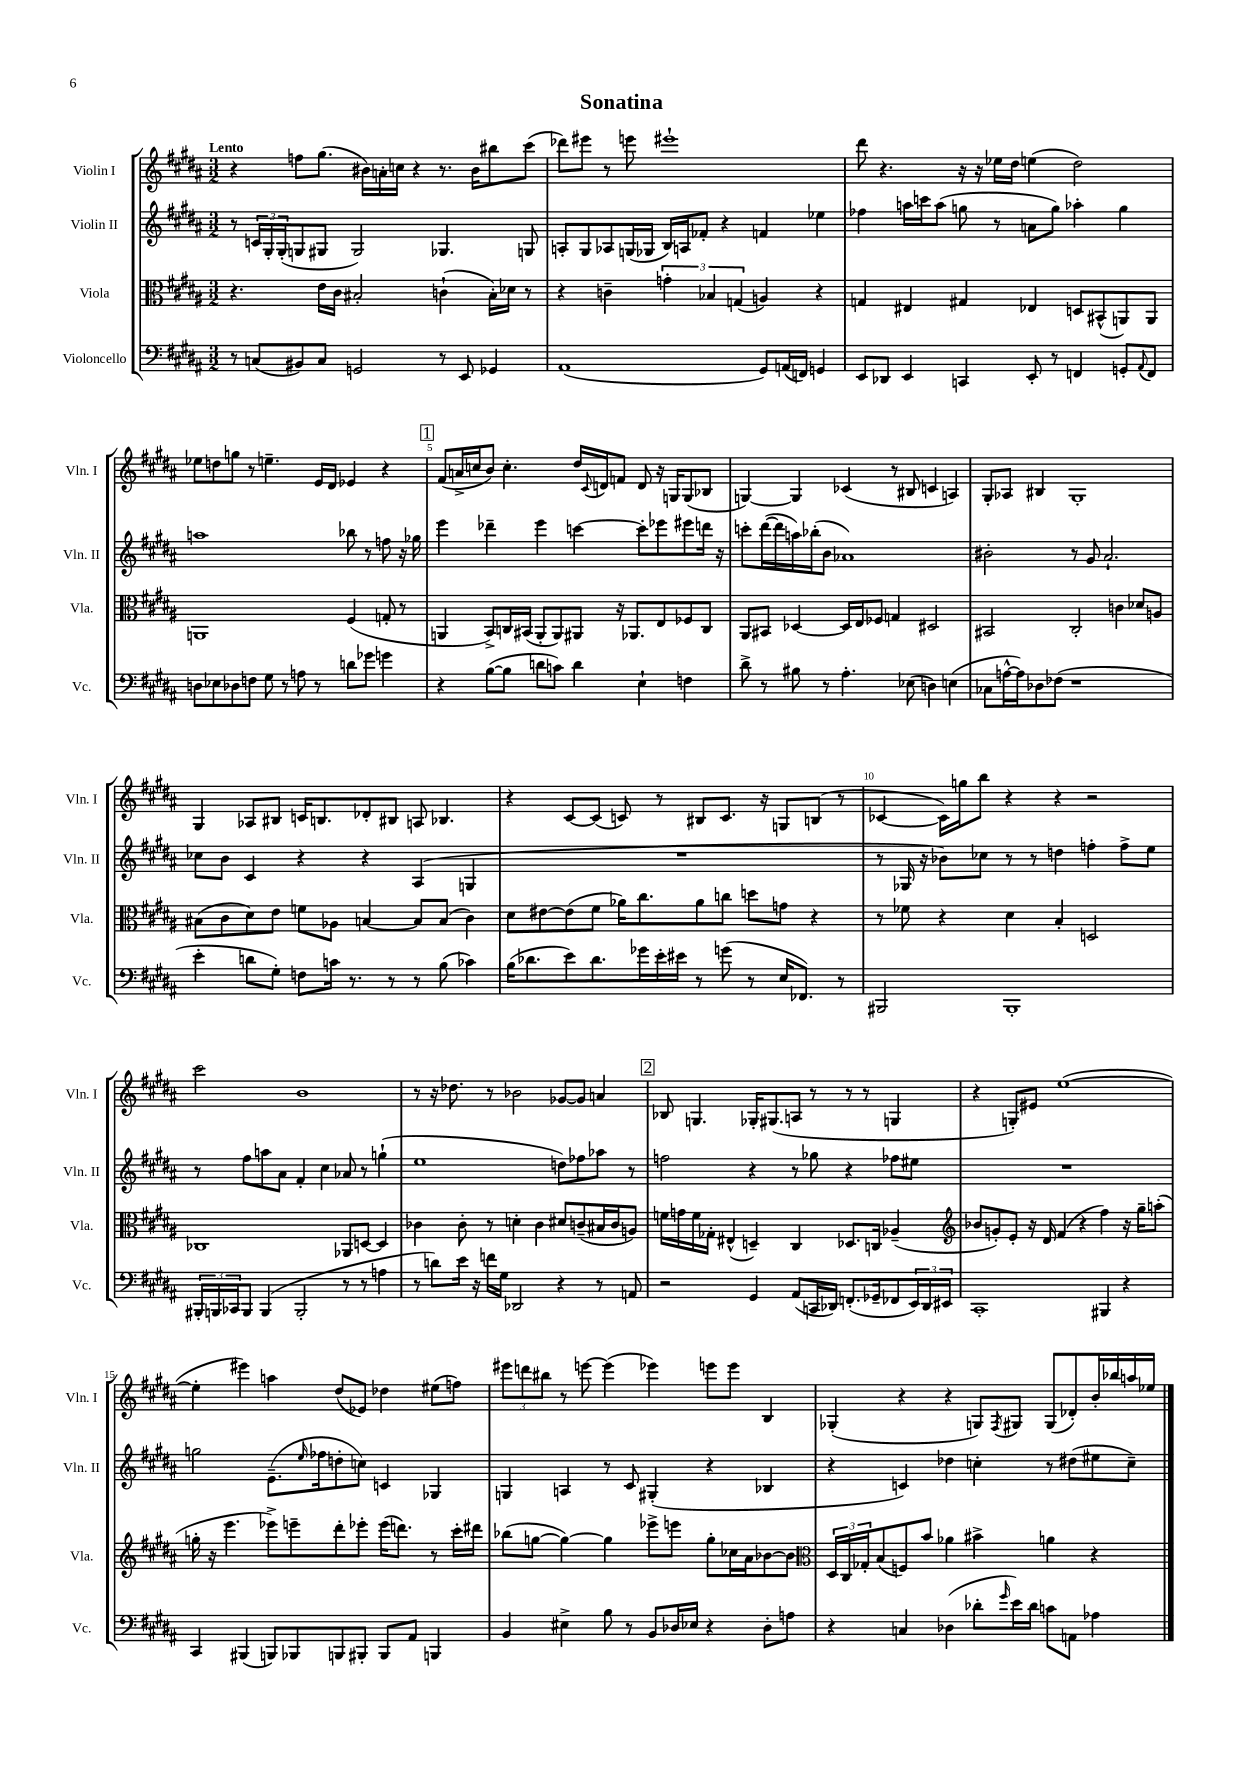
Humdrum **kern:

**kern	**kern	**kern	**kern
*staff4	*staff3	*staff2	*staff1
*clefF4	*clefC3	*clefG2	*clefG2
*k[f#c#g#d#a#]	*k[f#c#g#d#a#]	*k[f#c#g#d#a#]	*k[f#c#g#d#a#]
*M3/2	*M3/2	*M3/2	*M3/2
8r	4.r	8r	4r
(8C	.	24c	.
.	.	24G#'	.
.	.	(24G#'	.
8BB#)	.	8G	8ff
8C	16e	8G#	(8.gg#
.	16c#	.	.
2GG	2B#'	2G#)	.
.	.	.	16b#)
.	.	.	16a'
.	.	.	16cc
.	.	.	4r
8r	(4c`	4.G-	8.r
8EE	.	.	.
.	.	.	16b#
4GG-	16B#')	.	8bb#
.	16d-	.	.
.	8r	8G	(8ccc#
=	=	=	=
(1AA#	4r	8A'	8ddd-)
.	.	8G#	8eee#
.	4c~	8A-	8r
.	.	(16G	8eee
.	.	16G-	.
.	6g'	16B)	1eee#`
.	.	16A	.
.	.	8f-'	.
.	6B-	.	.
.	.	4r	.
.	(6G	.	.
8GG#)	4A)	4f	.
(16AA	.	.	.
16FF)	.	.	.
4GG	4r	4ee-	.
=	=	=	=
8EE	4G	4ff-	8ddd#
8DD-	.	.	4.r
4EE	4E#	16aa	.
.	.	16ccc	.
.	.	(8aa	.
4CC	4G#	8gg	16r
.	.	.	16r
.	.	8r	16ee-
.	.	.	16dd#
8EE'	4E-	8a	(4ee
8r	.	8gg)	.
4FF	8D	4aa-'	2dd#)
.	(8BB#^^	.	.
8GG'	8AA)	4gg	.
8qqAA#	.	.	.
8FF	8AA	.	.
=	=	=	=
8D	1AA	1aa	8ee-
8E-	.	.	8dd
8D-	.	.	8gg
8F	.	.	8r
8G#	.	.	4.ee~
8r	.	.	.
8A	.	.	.
8r	.	.	16e
.	.	.	16d#
8d	(4F#	8bb-	4e-
8g-	.	8r	.
4g	8G'	8ff	4r
.	8r	16r	.
.	.	16gg-	.
=	=	=	=
4r	4AA	4eee	(8f#
.	.	.	16a^
.	.	.	16cc
([8B	8BB^)	4ddd-~	8b)
8B]	16C	.	4.cc'
.	(16BB#	.	.
8d	8AA'	4eee	.
8c)	8AA)	.	.
4d	8AA#	[4ccc	16dd#
.	.	.	8qqc#
.	.	.	16d
.	16r	.	8f
.	8.AA-	.	.
4E`	.	8ccc']	8d
.	8E	8eee-	16r
.	.	.	16G
4F	8F-	8eee#	(8G
.	8C	16ddd	8B-
.	.	16r	.
=	=	=	=
8d#^	8AA#	8ccc'	[4G)
8r	8BB#	([16ddd#	.
.	.	16ddd#]	.
8B#	[4D-	16aa)	4G]
.	.	(16bb-'	.
8r	.	8b	.
4.A#'	16D-]	1a-)	(4c-
.	16E	.	.
.	8F-	.	.
.	4G	.	8r
(8E-	.	.	8B#
4D)	2D#	.	4c
(4E	.	.	4A)
=	=	=	=
8C-	2BB#	2b#'	8G#'
[16A^^	.	.	8A-
16A])	.	.	.
8D-	.	.	4B#
(8F-	.	.	.
1r	2C#'	8r	1G#'
.	.	8g#	.
.	.	2.a#`	.
.	4c	.	.
.	8d-	.	.
.	8A	.	.
=	=	=	=
4e'	(8B#	8cc-	4G#
.	8c#	8b	.
8d	8d#)	4c#	8A-
8G#')	8e	.	8B#
8F	8f	4r	16c
.	.	.	8.B
16c	8A-	.	.
8.r	.	.	.
.	[4B	4r	8d-'
8r	.	.	8B#
8r	8B]	(4A#	8A
(8B	(8B	.	4.B-
4c-)	4c#)	4G	.
=	=	=	=
(16B	8d#	1.r	4r
8.d-	.	.	.
.	[8e#	.	.
8e)	(8e#]	.	[8c#
8.d-	8f#	.	(8c#]
.	16a-)	.	8c)
16g-	8.cc#	.	.
16e'	.	.	8r
16e#	.	.	.
8r	8a-	.	8B#
(8g	8cc	.	8.c
8r	8dd	.	.
.	.	.	16r
16E	8g	.	8G
8.FF-)	.	.	.
.	4r	.	(8B
8r	.	.	8r
=	=	=	=
2BBB#	8r	8r	[4c-
.	8f-	16G-	.
.	.	16r	.
.	4r	8b-)	16c-])
.	.	.	16gg
.	.	8cc-	8bb
1BBB#'	4d#	8r	4r
.	.	8r	.
.	4B'	4dd	4r
.	2D	4ff'	2r
.	.	8ff^	.
.	.	8ee	.
=	=	=	=
24BBB#'	1C-	8r	2ccc#
24BBB	.	.	.
24CC-	.	.	.
8BBB	.	8ff#	.
(4BBB	.	8aa	.
.	.	8a#	.
2BBB'	.	4f#'	1b
.	.	4cc#	.
8r	8AA-	8a-	.
8r	[8D	8r	.
4A	4D]	(4gg`	.
=	=	=	=
8r	4c-	1ee	8r
8d)	.	.	16r
.	.	.	8.dd-
16e	8c-'	.	.
16r	.	.	.
16f	8r	.	8r
16G#	.	.	.
2DD-	4d'	.	2b-
.	4c-	.	.
4r	8d#	8dd)	[8g-
.	(8c~	8ff-	8g-]
8r	16B#	8aa-	4a
.	16c	.	.
8AA	8A)	8r	.
=	=	=	=
2r	16f	2ff	8B-
.	16g	.	.
.	16f	.	4.G
.	16G-'	.	.
.	(4E#^^	.	.
4GG#	4D~)	4r	16G-'
.	.	.	(8.G#
(8AA#	4C#	8r	8A
16CC	.	8gg-	8r
16DD-)	.	.	.
(8.FF'	8.D-	4r	8r
.	.	.	8r
16GG-~	16C	.	.
8FF-	(4A-~	8ff-	4G
24EE)	.	8ee#	.
24DD-	.	.	.
24EE#	.	.	.
=	=	=	=
*	*clefG2	*	*
1CC#'	8b-	1.r	4r
.	8g')	.	.
.	8e'	.	8G')
.	16r	.	8e#
.	16d#	.	.
.	(4f#	.	([1ee
.	4r	.	.
4BBB#	4ff#)	.	.
4r	16r	.	.
.	16gg#~	.	.
.	(8aa'	.	.
=	=	=	=
4CC#	16gg'	2gg	4ee']
.	16r	.	.
.	4.eee	.	.
(4BBB#	.	.	4eee#)
8BBB)	8eee-^)	(8.e~	4aa
8BBB-	8eee~	.	.
.	.	16qqee	.
.	.	16ff-	.
8BBB	8ddd#'	8dd'	(8dd#
8BBB#'	8eee-'	8cc)	8e-)
8BBB#	(16eee-	4c	4dd-
.	8.ddd)	.	.
8AA#	.	.	.
4BBB	8r	4G-	(8ee#
.	16ccc#'	.	8ff)
.	16ddd#	.	.
=	=	=	=
4BB	(8bb-	4G	12eee#
.	.	.	12ddd
.	[8gg	.	.
.	.	.	12bb#
4E#^	4gg_)	4A	8r
.	.	.	[8eee
8B	4gg]	8r	(4eee]
8r	.	8c#	.
8BB	8eee-^	(4G#'	4eee-)
16D-	8eee	.	.
16E-	.	.	.
4r	8gg'	4r	8eee
.	16cc-	.	8eee
.	16a#	.	.
8D-'	[8b-	4B-	4B
8A	8b-]	.	.
=	=	=	=
*	*clefC3	*	*
4r	24D#	4r	(4G-'
.	24C#	.	.
.	24G-'	.	.
.	(8B	.	.
4C	8F)	4c)	4r
.	8b	.	.
(4D-	4a-	4dd-	4r
8d-'	4b#^	4cc'	8G)
16qqg#	.	.	8qF#
16e)	.	.	8G#
16d-	.	.	.
8c	4a	8r	(8G#
8AA	.	(8dd#	8d-')
4A-	4r	8ee#	16b'
.	.	.	16bb-
.	.	8cc~)	16aa
.	.	.	16ee-
==	==	==	==
*-	*-	*-	*-
